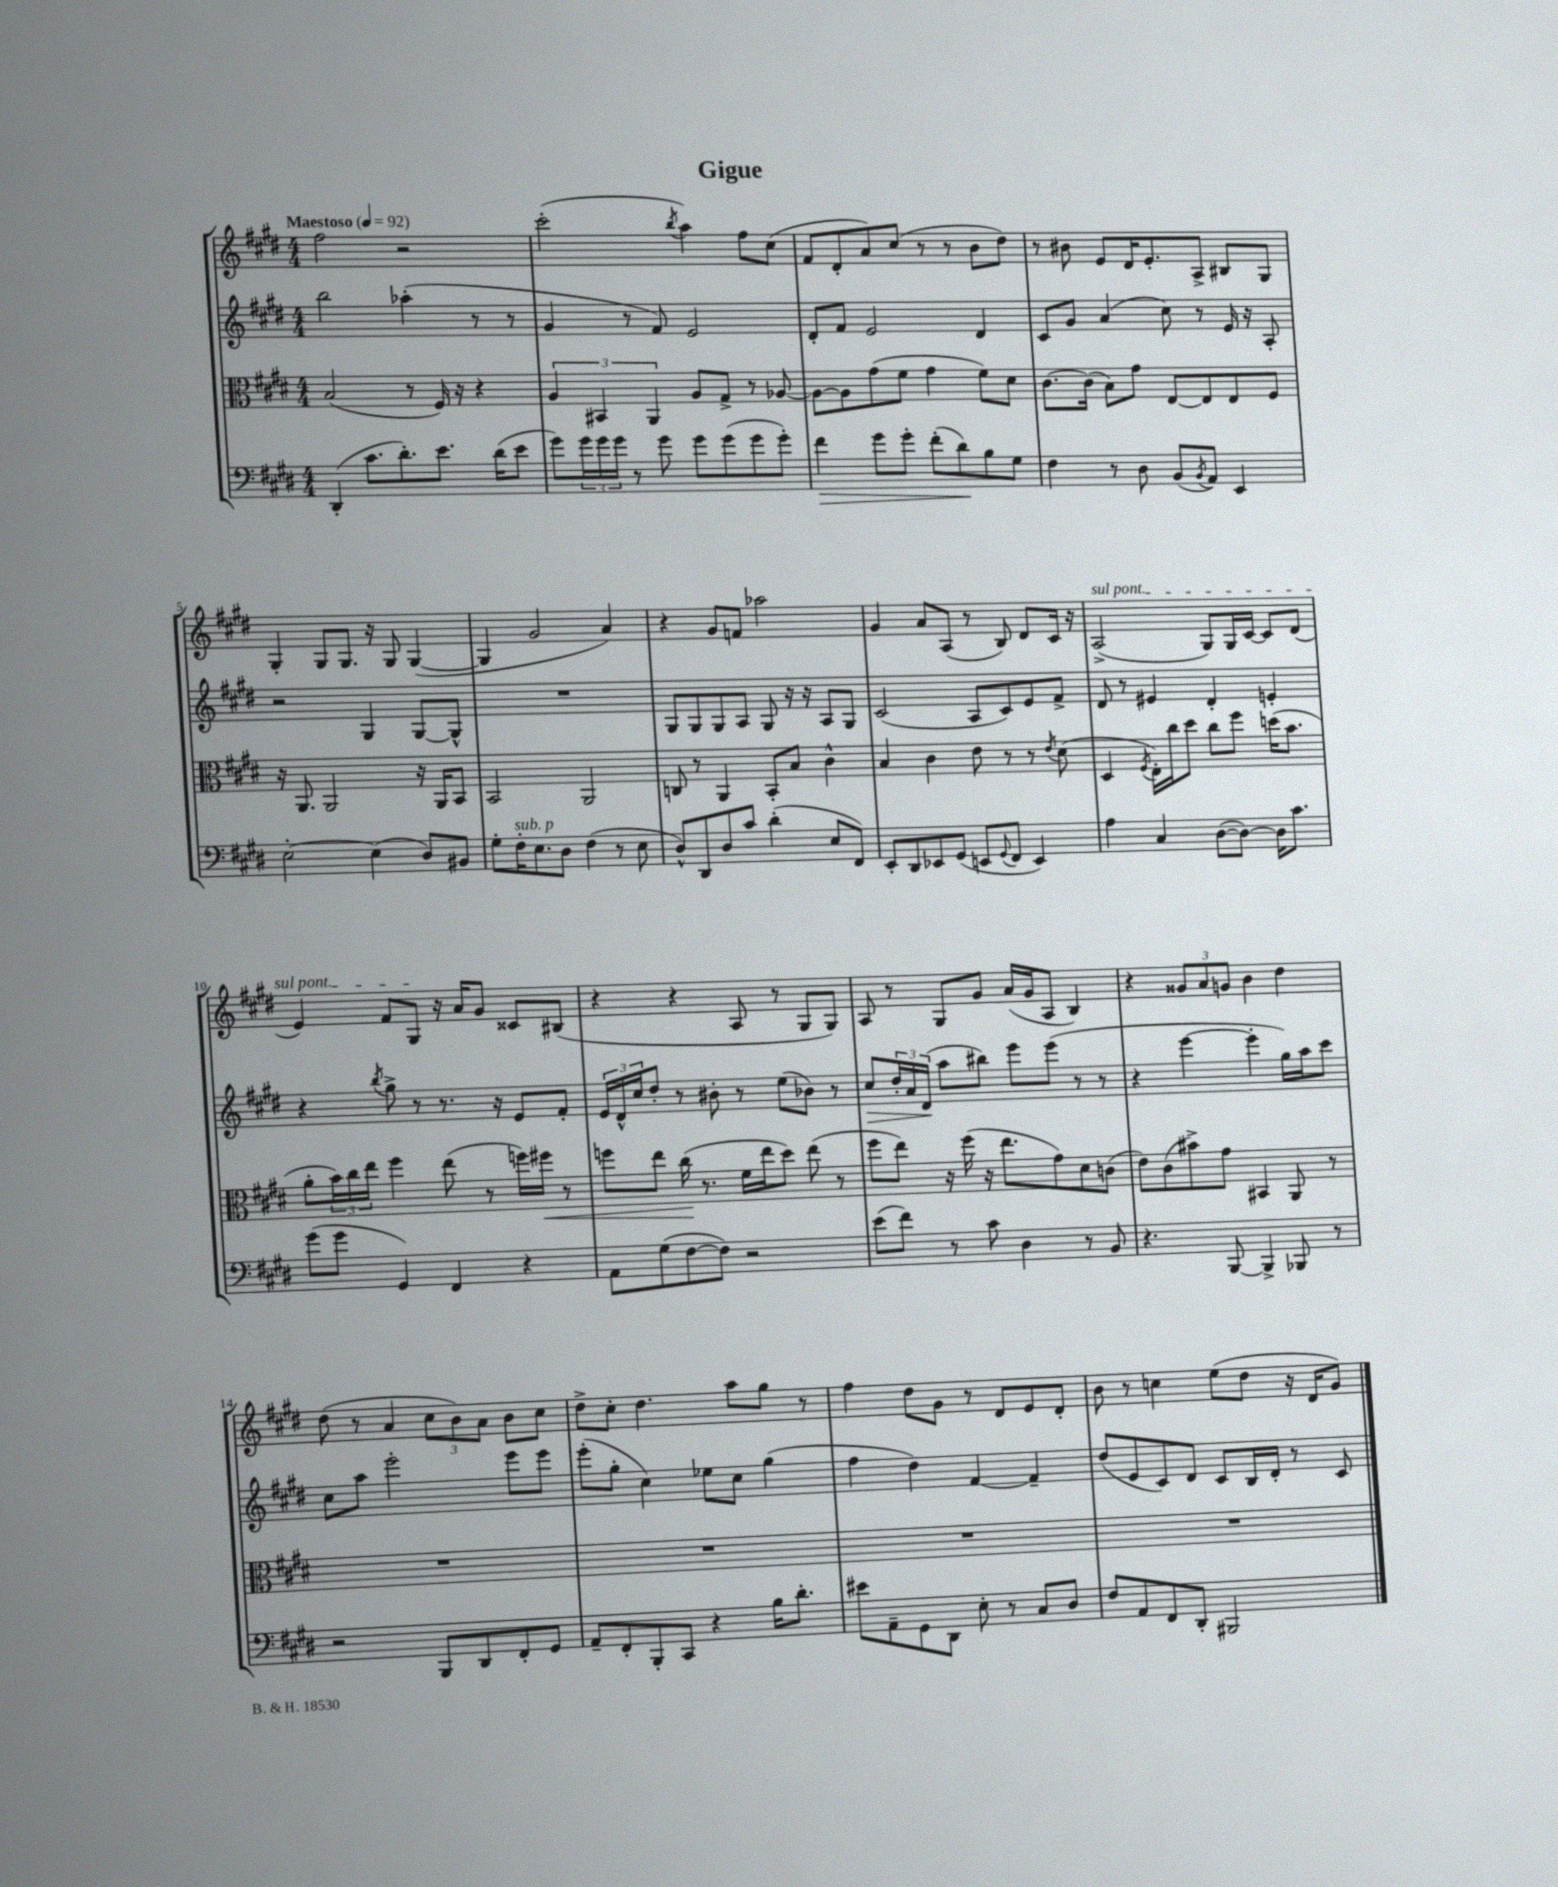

**kern	**kern	**kern	**kern
*staff4	*staff3	*staff2	*staff1
*clefF4	*clefC3	*clefG2	*clefG2
*k[f#c#g#d#]	*k[f#c#g#d#]	*k[f#c#g#d#]	*k[f#c#g#d#]
*M4/4	*M4/4	*M4/4	*M4/4
*MM92	*MM92	*MM92	*MM92
(4DD#'	(2B	2bb	2ff#
8.c#	.	.	.
8.d#')	.	.	.
.	8r	(4aa-'	2r
8.e	16F#)	.	.
.	16r	.	.
.	4r	8r	.
(16d#	.	.	.
8e	.	8r	.
=	=	=	=
8g#)	6A	4g#	(2ccc#'
24g#	.	.	.
24g#	6BB#	.	.
24g#	.	.	.
8r	.	8r	.
.	6AA	.	.
8g#	.	8f#)	.
.	.	.	8qbb
8g#	8A	2e	4aa)
(8g#	8G#^	.	.
8g#	8r	.	8ff#
8g#')	[8A-	.	(8cc#
=	=	=	=
4f#	8A-_	8d#'	8f#
.	8A-]	8f#	8d#'
8g#	(8g#	2e	8a)
8g#'	8f#	.	(8cc#
(8f#'	4g#	.	8r
8d#)	.	.	8r
8B	8f#)	4d#	8b
8G#	8d#	.	8dd#)
=	=	=	=
4F#	[8.c#	8c#	8r
.	.	8g#	8b#
.	(16c#]	.	.
8r	8B)	(4a	8e
8D#	8g#	.	16d#
.	.	.	8.e'
(8BB	[8E	8cc#)	.
8qBB	.	.	.
8AA)	8E]	8r	8A^
4EE	8E	16e	8B#
.	.	16r	.
.	8F#	8A'	8G#
=	=	=	=
[2E'	16r	2r	4G#'
.	8.AA	.	.
.	2AA	.	8G#
.	.	.	8.G#
(4E]	.	4G#	.
.	.	.	16r
.	.	.	8G#
8D#)	16r	[8G#	([4G#
.	16AA	.	.
8BB#	8BB	8G#^^]	.
=	=	=	=
8G#'	2BB	1r	4G#]
16F#'	.	.	.
8.E	.	.	.
.	.	.	2g#
8D#	.	.	.
(4F#	2AA	.	.
8r	.	.	4a)
8E	.	.	.
=	=	=	=
8D#^^)	8C	8G#	4r
8DD#	8r	8G#	.
8D#	4AA	8G#	8g#
8c#	.	8A	8f
(4d#'	8BB'	8G#	2aa-
.	8B	16r	.
.	.	16r	.
8E	4c#^^	8A	.
8FF#)	.	8G#	.
=	=	=	=
8EE'	4B	(2c#	4g#
8DD#	.	.	.
8EE-	4c#	.	8a
(8GG#	.	.	(8A
8EE	8e	8A	8r
8qqGG#	.	.	.
8FF#	8r	8c#)	8B)
4EE)	8r	8e	8d#
.	8qe	.	.
.	(8d#	8f#^	16c#
.	.	.	16r
=	=	=	=
4A	4D#	8d#	(2A^
.	.	8r	.
.	8qF#	.	.
4C#	16E')	4e#	.
.	16cc#	.	.
.	8dd#	.	.
([8D#	8cc#	4d#'	8G#)
8D#_)	8ff#	.	16G#
.	.	.	[16c#
16D#]	(16dd	4e'	8c#]
8.c#	8.b	.	.
.	.	.	(8d#
=	=	=	=
(8g#	8a'	4r	4e)
8g#	24b)	.	.
.	24cc#	.	.
.	24ee	.	.
.	.	8qbb	.
4GG#)	4ff#	8gg#^	8f#
.	.	8r	8G#
4FF#	(8ee	8.r	16r
.	.	.	16a
.	8r	.	8g#
.	.	16r	.
4r	16ff)	8e	8c##
.	16ff#	.	.
.	8r	8f#'	(8B#
=	=	=	=
8AA	8ff	24e	4r
.	.	24d#^^	.
.	.	24cc#	.
(8G#	8ee	8dd#'	.
[8F#	(16cc#	8r	4r
.	8.r	.	.
8F#])	.	8b#'	.
2r	16f#	8r	8A
.	16ee	.	.
.	8dd#)	(8ee	8r
.	(8ee	8b-)	8G#
.	8r	8r	8G#)
=	=	=	=
(8e	8ff#	8cc#	8A
8f#)	8ee)	24dd#'	8r
.	.	24a	.
.	.	(24d#	.
8r	16r	8aa	8G#
.	(16ff#	.	.
8c#	16r	8bb#)	8g#
.	8.ee	.	.
4D#	.	8eee	(16a
.	.	.	16g#
.	8g#)	(8eee	8A
8r	8d#	8r	4B)
8BB	(8c	8r	.
=	=	=	=
4.r	8e)	4r	4r
.	(8c#	.	.
.	8b#^)	[4eee	12g##
.	.	.	12a
[8BBB	8g#	.	.
.	.	.	12g
4BBB^]	4BB#	4eee']	4b
8BBB-	8AA	16gg#)	4dd#
.	.	16aa	.
8r	8r	8ccc#	.
=	=	=	=
2r	1r	8cc#	(8dd#
.	.	8aa	8r
.	.	2eee'	4a
8BBB	.	.	12cc#
.	.	.	12b)
8DD#	.	.	.
.	.	.	12a
8FF#'	.	8eee	8b
8GG#	.	8eee	8cc#
=	=	=	=
8AA~	1r	(8eee'	8dd#^
8FF#'	.	8gg#'	8cc#'
8BBB'	.	4cc#)	4.dd#
8CC#	.	.	.
4r	.	8ee-	.
.	.	8cc#	8aa
16B	.	(4gg#	8gg#
8.d#'	.	.	.
.	.	.	8r
=	=	=	=
8e#	1r	4ff#	4ff#
8AA~	.	.	.
8GG#	.	4dd#)	8dd#
8DD#	.	.	8g#
8E'	.	[4f#	8r
8r	.	.	8d#
8C#	.	4f#~]	8e
8D#	.	.	8d#'
=	=	=	=
8F#	1r	(8dd#	8b
8AA	.	8e	8r
8FF#	.	8c#)	4cc
8DD#'	.	8d#	.
2BBB#	.	8c#	(8ee
.	.	16B	8dd#
.	.	16d#'	.
.	.	8r	16r
.	.	.	16d#
.	.	8c#	8g#)
==	==	==	==
*-	*-	*-	*-
